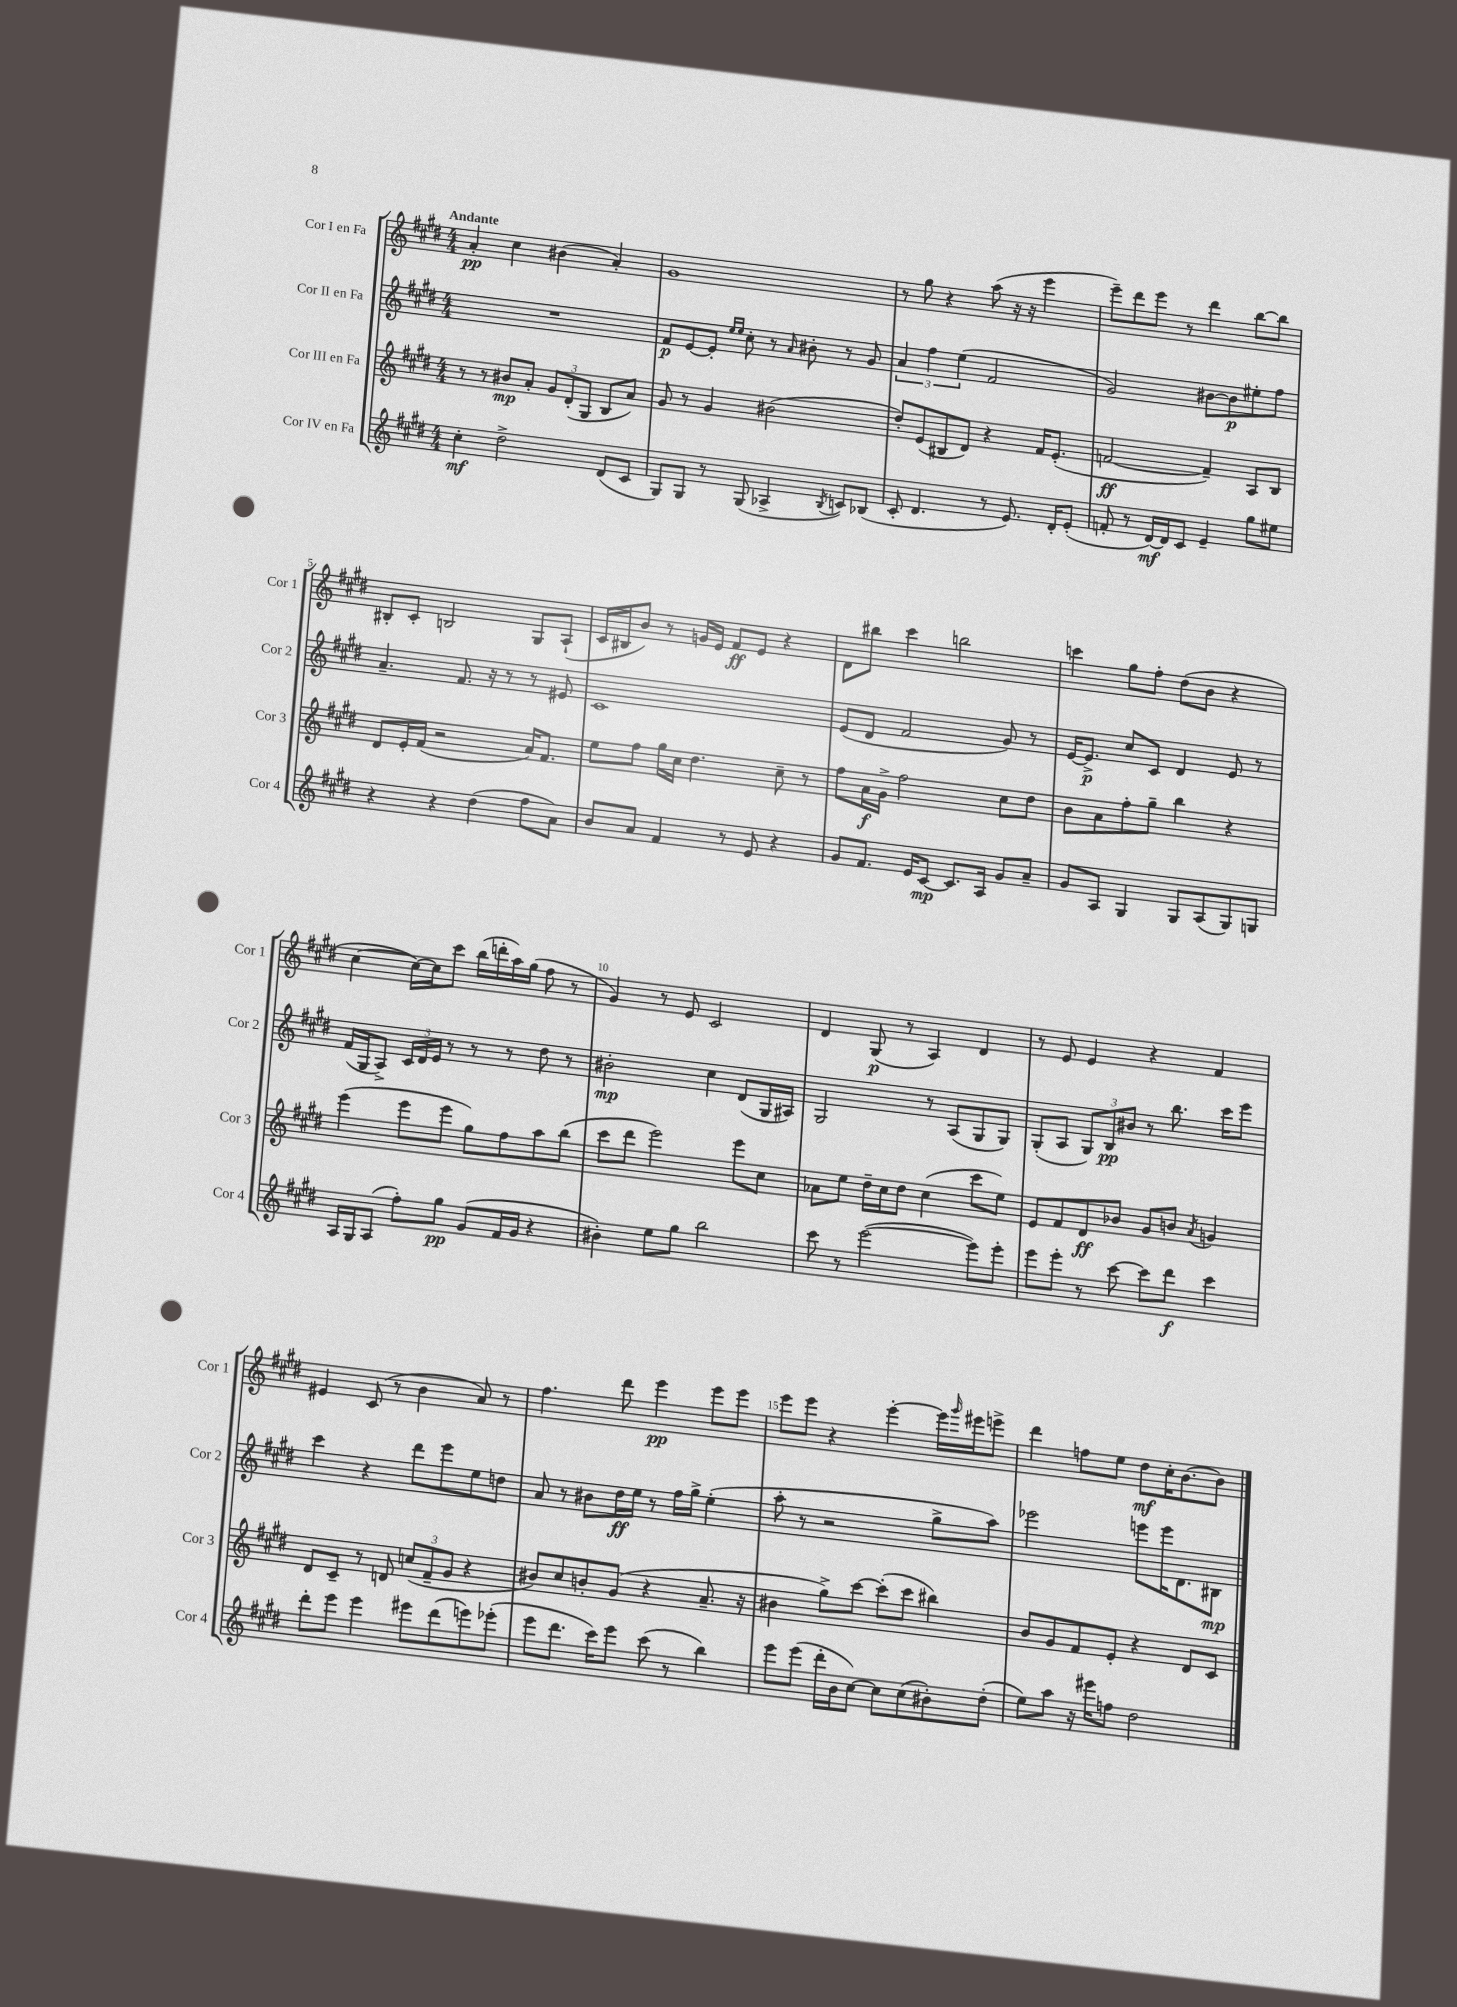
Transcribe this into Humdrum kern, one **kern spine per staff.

**kern	**kern	**kern	**kern
*staff4	*staff3	*staff2	*staff1
*clefG2	*clefG2	*clefG2	*clefG2
*k[f#c#g#d#]	*k[f#c#g#d#]	*k[f#c#g#d#]	*k[f#c#g#d#]
*M4/4	*M4/4	*M4/4	*M4/4
4cc#'	8r	1r	4a'
.	8r	.	.
2dd#^	8b#	.	4cc#
.	8a'	.	.
.	12g#	.	(4b#
.	(12d#'	.	.
.	12G#	.	.
(8d#	8B	.	4a')
8c#	8a)	.	.
=	=	=	=
8G#)	8g#	8f#	1g#
8G#	8r	[8e	.
8r	4g#	8e']	.
.	.	16qqee	.
.	.	16qqee	.
(8G#	.	8cc#'	.
4A-^	(2b#	8r	.
.	.	16qqa	.
.	.	8b#'	.
8qB	.	.	.
8c)	.	8r	.
(8B-	.	8g#	.
=	=	=	=
8c#'	8dd#')	6a	8r
4.d#	(8e	.	8gg#
.	.	6ff#	.
.	8B#	.	4r
.	.	(6ee	.
.	8d#)	.	.
8r	4r	2f#	(8aa
8.e)	.	.	16r
.	.	.	16r
.	16f#	.	4eee
16d#'	(8.e'	.	.
(8e'	.	.	.
=	=	=	=
8f'	[2f	2g#)	8eee~)
8r	.	.	8ddd#
[16d#)	.	.	8eee
16d#]	.	.	.
8c#	.	.	8r
4e~	4f~])	[8b#	4ddd#
.	.	8b#]	.
8gg#	8A	8ee#'	[8bb
8ee#	8B	8ff#	8bb]
=	=	=	=
4r	8d#	4.a~	8B#'
.	16e'	.	8c#'
.	(16f#	.	.
4r	2r	.	2B
.	.	8.f#	.
(4dd#	.	.	.
.	.	16r	.
.	.	8r	.
8ff#	16a)	8r	8G#
.	8.f#	.	.
8a)	.	8e#	(8A`
=	=	=	=
8b	8ee	1c#	16c#
.	.	.	16B#
8a	8ff#	.	8b)
4f#	16gg#	.	8r
.	16cc#	.	.
.	4.dd#	.	16g
.	.	.	16e
8r	.	.	8f#
8e	.	.	8e
4r	8cc#~	.	4r
.	8r	.	.
=	=	=	=
8g#	8ff#	(8e	8d#
8.f#	16a	8d#	8bb#
.	16g#^	.	.
.	2ff#	2f#	4ccc#
16e	.	.	.
[8c#	.	.	.
8.c#]	.	.	2bb
16A	.	.	.
8g#	8cc#	8g#)	.
8a~	8dd#	8r	.
=	=	=	=
8g#	8b	[16e	4ccc
.	.	8.e^]	.
8A	8a	.	.
4G#	8ff#'	8cc#	8gg#
.	8gg#~	8c#	8ff#'
8G#	4bb	4d#	(8dd#
(8A	.	.	8b
8G#)	4r	8e	4r
8G	.	8r	.
=	=	=	=
16A	(4eee	(16f#	[4cc#
16G#	.	16G#	.
(8A	.	8A^)	.
8ff#')	8eee	24c#	16cc#_)
.	.	24d#	.
.	.	.	16cc#]
.	.	24e	.
8gg#	8eee	8r	8ccc#
(8g#	8gg#)	8r	(16bb
.	.	.	16ddd'
16f#	8ff#	8r	16aa)
16g#	.	.	(16gg#
4r	8aa	8dd#	8ff#
.	(8bb	8r	8r
=	=	=	=
4b#')	8ccc#	2b#'	4g#)
.	8ddd#	.	.
8ee	2eee)	.	8r
8gg#	.	.	8e
2bb	.	4cc#	2c#
.	8eee	(8d#	.
.	8cc#	16G#	.
.	.	16A#)	.
=	=	=	=
8ccc#	8a-	2G#	4d#
8r	8ee	.	.
([2eee	16dd#~	.	(8G#
.	16cc#	.	.
.	8dd#	.	8r
.	(4cc#	8r	4A)
.	.	(8A	.
8eee])	8ccc#	8G#	4d#
8eee'	8ee)	8G#)	.
=	=	=	=
8eee	8e	(8G#'	8r
8eee'	8f#	8A	8e
8r	8d#	12G#)	4e
.	.	12B	.
[8ccc#	8b-	.	.
.	.	12b#	.
8ccc#]	8g#	8r	4r
8ddd#	8b	8.bb	.
.	8qa	.	.
4ccc#	4g	.	4f#
.	.	16ccc#	.
.	.	8eee	.
=	=	=	=
8ddd#'	8d#	4ccc#	4e#
8eee	8c#~	.	.
4eee	8r	4r	(8c#
.	8d	.	8r
8eee#	(12cc	8ddd#	4b
.	12f#~	.	.
(8ddd#	.	8eee	.
.	12g#	.	.
8eee)	4r	8ee	8a)
(8eee-'	.	8dd	8r
=	=	=	=
8eee	8b#)	8a	4.ff#
8.ddd#	8cc#	8r	.
.	8b'	8b#	.
16ccc#)	.	.	.
8eee	(8g#	16dd#	8ddd#
.	.	16ee	.
(8ccc#	4r	8r	4eee
8r	.	16ff#	.
.	.	16gg#^	.
4bb)	8.a~	(4ee'	8eee
.	.	.	8eee
.	16r	.	.
=	=	=	=
8eee	4b#	8aa'	8eee
(8eee	.	8r	8eee
16ddd#'	8gg#^)	2r	4r
16b	.	.	.
[8cc#)	[8ccc#	.	.
8cc#]	(8ccc#']	.	[4eee'
(8cc#	8ccc#	.	.
8b#')	4bb#)	8gg#^	16eee]
.	.	.	16qqggg#
.	.	.	16eee#
(8dd#'	.	8aa)	8eee^
=	=	=	=
8ee)	8b	2eee-	4ddd#
8aa	8g#	.	.
16r	8f#	.	8ff
16eee#	.	.	.
8ff	8e'	.	8ee
2dd#	4r	8eee	8dd#
.	.	16eee	16cc#'
.	.	8.d#	[8.b
.	8d#	.	.
.	8c#	8B#	8b]
==	==	==	==
*-	*-	*-	*-
